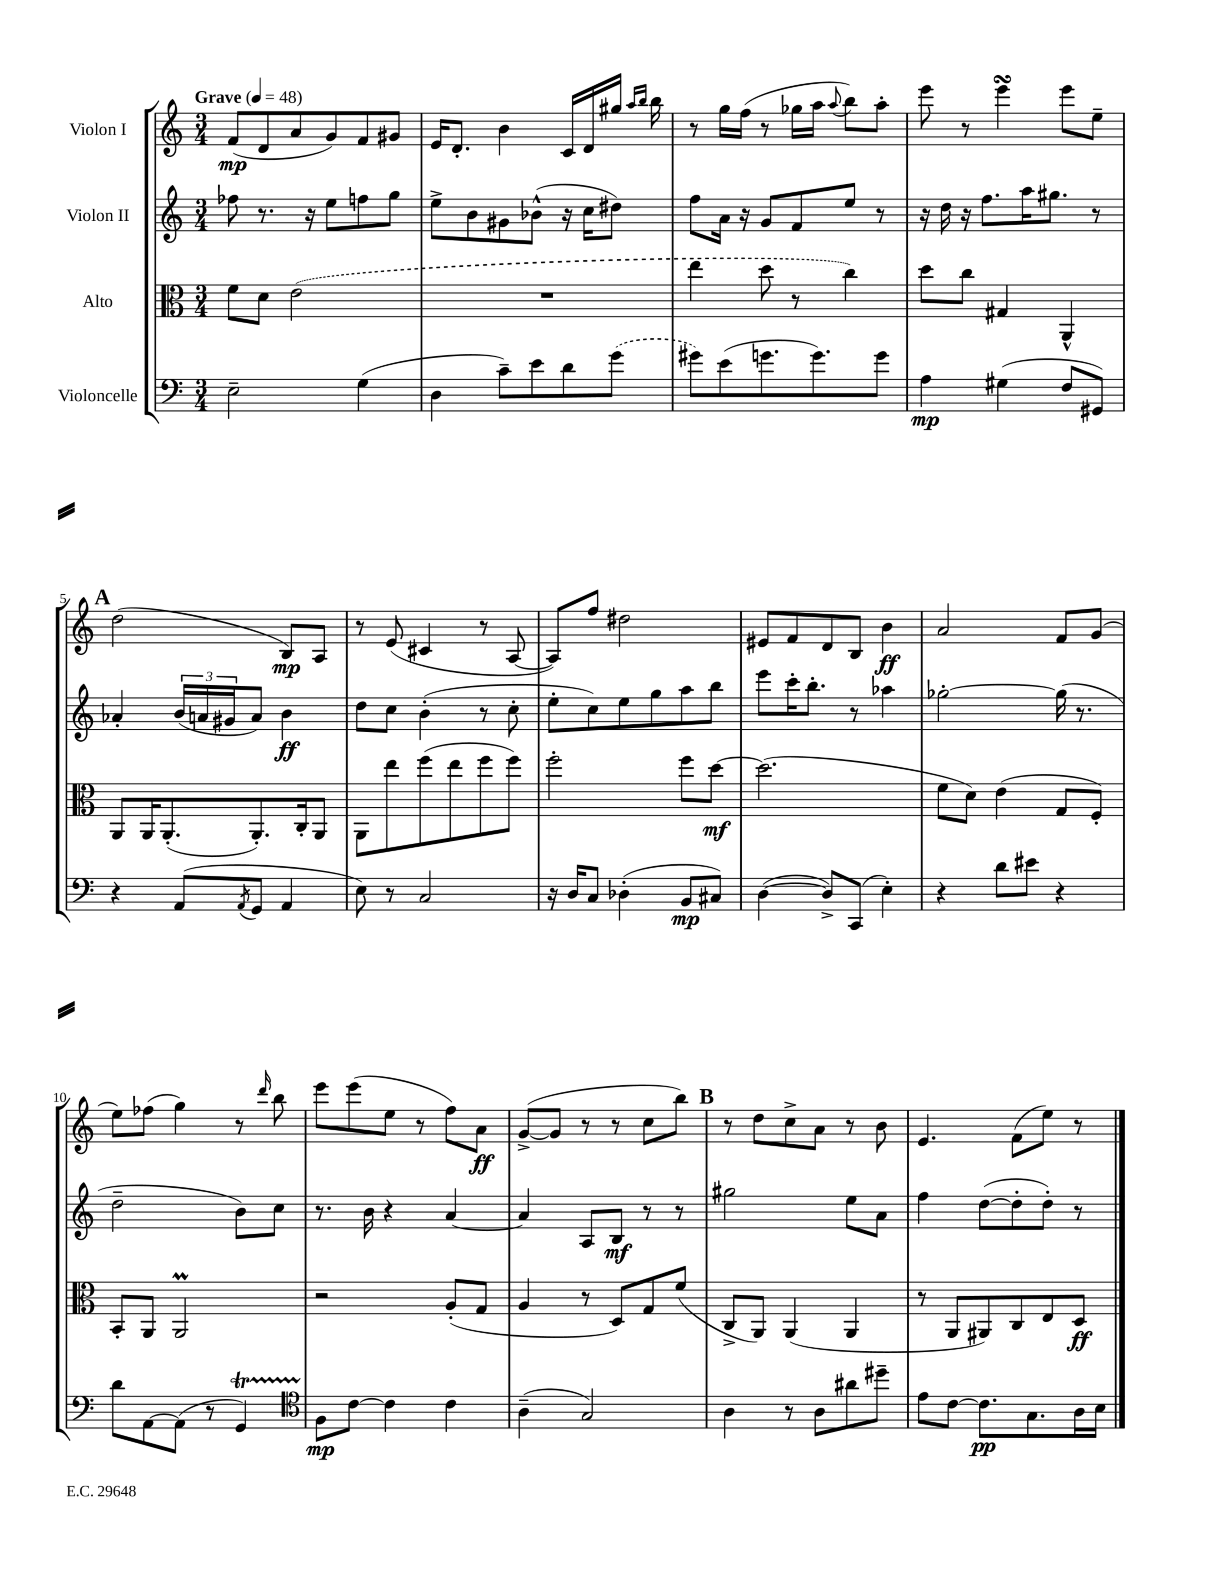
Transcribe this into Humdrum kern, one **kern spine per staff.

**kern	**kern	**kern	**kern
*staff4	*staff3	*staff2	*staff1
*clefF4	*clefC3	*clefG2	*clefG2
*k[]	*k[]	*k[]	*k[]
*M3/4	*M3/4	*M3/4	*M3/4
*MM48	*MM48	*MM48	*MM48
2E~\	8f\L	8ff-\	(8f/L
.	8d\J	8.r	8d/
.	(2e\	.	8a/
.	.	16r	.
.	.	8ee\L	8g/)
(4G\	.	8ff\	8f/
.	.	8gg\J	8g#/J
=	=	=	=
4D\	2.r	8ee^\L	16e/LK
.	.	.	8.d'/J
.	.	8b\	.
8c~\L)	.	8g#\	4b\
8e\	.	(8b-^^\J	.
8d\	.	16r	16c/LL
.	.	16cc\LK	16d/
(8g\J	.	8dd#\J)	16gg#/JJ
.	.	.	16qqaa/LL
.	.	.	16qqbb/JJ
.	.	.	16bb\
=	=	=	=
8g#\L)	4ee\	8ff\L	8r
(8e\	.	16a\Jk	16gg\LL
.	.	16r	(16ff\JJ
8.g\	8dd\	8g/L	8r
.	8r	8f/	16gg-\LL
8.g\)	.	.	16aa\JJ
.	.	.	8qqaa/
.	4cc\)	8ee/J	8bb\L)
8g\J	.	8r	8aa'\J
=	=	=	=
4A\	8dd\L	16r	8eee\
.	.	16dd\	.
.	8cc\J	16r	8r
.	.	8.ff\L	.
(4G#\	4G#/	.	4eee\
.	.	16aa\K	.
.	.	8.gg#\J	.
8F/L	4AA^^/	.	8eee\L
8GG#/J)	.	8r	8ee~\J
=	=	=	=
4r	8AA/L	4a-'/	(2dd\
.	16AA/K	.	.
.	(8.AA'/	.	.
(8AA/L	.	(24b/LL	.
.	.	24a/	.
.	.	24g#/J	.
8qAA/	.	.	.
8GG/J	8.AA'/)	8a/J)	.
4AA/	.	4b\	8B/L)
.	16C'/k	.	.
.	8AA/J	.	8A/J
=	=	=	=
8E\)	8AA\L	8dd\L	8r
8r	8ee\	8cc\J	(8e/
2C/	(8ff\	(4b'\	4c#/
.	8ee\	.	.
.	8ff\	8r	8r
.	8ff\J)	8cc'\	[8A/
=	=	=	=
16r	2ff'\	8ee'\L	8A/]L)
16D/LK	.	.	.
8C/J	.	8cc\)	8ff/J
(4D-'\	.	8ee\	2dd#\
.	.	8gg\	.
8BB/L	8ff\L	8aa\	.
8C#/J)	[8dd\J	8bb\J	.
=	=	=	=
([4D\	(2.dd\]	8eee\L	8e#/L
.	.	16ccc'\K	8f/
.	.	8.bb'\J	.
8D^/]L)	.	.	8d/
(8CC/J	.	8r	8B/J
4E'\)	.	4aa-\	4b\
=	=	=	=
4r	8f\L	[2gg-'\	2a/
.	8d\J)	.	.
8d\L	(4e\	.	.
8e#\J	.	.	.
4r	8G/L	(16gg-\]	8f/L
.	.	8.r	.
.	8F'/J)	.	(8g/J
=	=	=	=
8d\L	8BB'/L	2dd~\	8ee\L)
[8AA\	8AA/J	.	(8ff-\J
(8AA\]J	2AA/	.	4gg\)
8r	.	.	.
4GG/)	.	8b\L)	8r
.	.	.	16qqddd/
.	.	8cc\J	8bb\
=	=	=	=
*clefC4	*	*	*
8F\L	2r	8.r	8eee\L
[8c\J	.	.	(8eee\
.	.	16b\	.
4c\]	.	4r	8ee\J
.	.	.	8r
4c\	(8A'/L	[4a/	8ff\L)
.	8G/J	.	8a\J
=	=	=	=
(4A~\	4A/	4a/]	([8g^/L
.	.	.	8g/]J
2G/)	8r	8A/L	8r
.	8D/L)	8B/J	8r
.	8G/	8r	8cc\L
.	(8f/J	8r	8bb\J)
=	=	=	=
4A\	8C^/L	2gg#\	8r
.	8AA/J)	.	8dd\L
8r	(4AA/	.	8cc^\
8A\L	.	.	8a\J
8a#\	4AA/	8ee\L	8r
8dd#~\J	.	8a\J	8b\
=	=	=	=
8e\L	8r	4ff\	4.e/
[8c\J	8AA/L	.	.
8.c\]L	8AA#/)	([8dd\L	.
.	8C/	8dd'\]	(8f\L
8.G\	.	.	.
.	8E/	8dd'\J)	8ee\J)
16A\L	8D/J	8r	8r
16B\JJ	.	.	.
==	==	==	==
*-	*-	*-	*-
